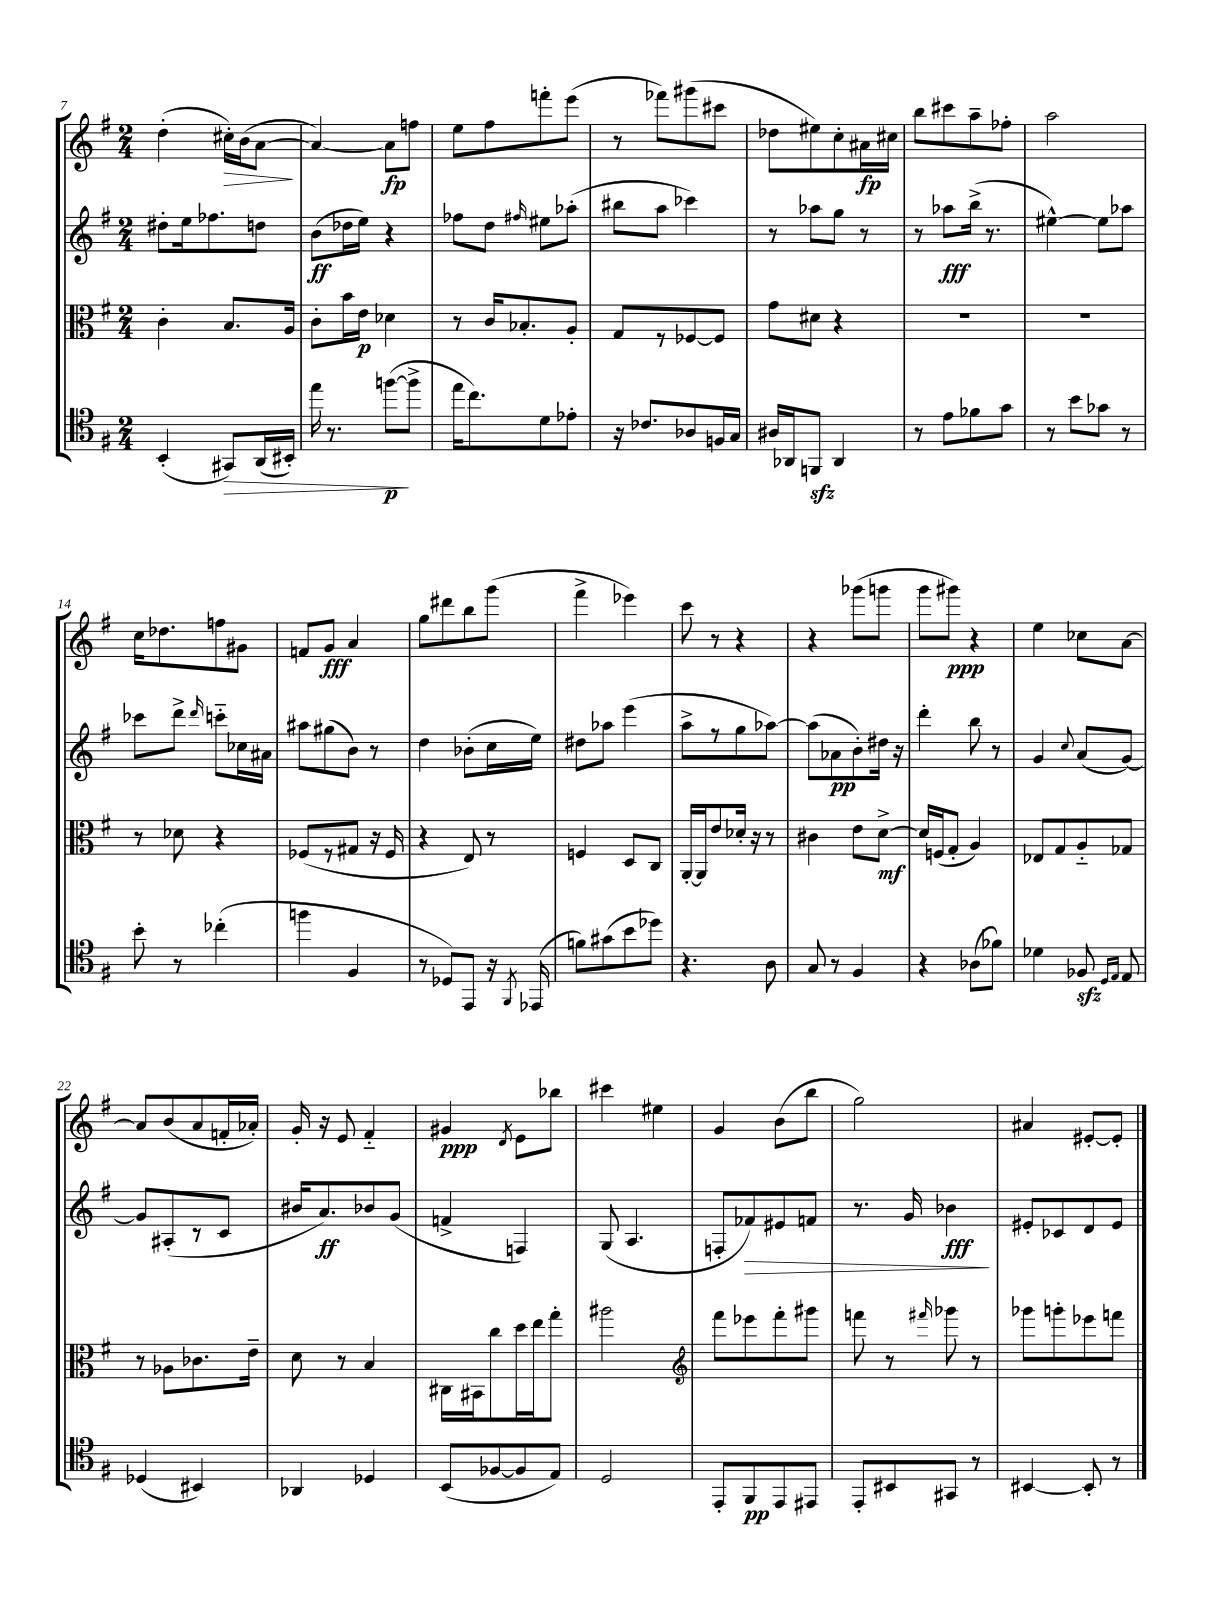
<<
\new StaffGroup <<
\new Staff = "s0" {
    \clef treble \key g \major \numericTimeSignature \time 2/4
    \autoBeamOff d''4-.( cis''16[-.\>) b'16( a'8]~\! |
    a'4~) a'8[\fp f''8] |
    e''8[ fis''8 f'''8-. e'''8]( |
    r8 fes'''8[) gis'''8( cis'''8] |
    des''8[ eis''8) c''8-. ais'16\fp cis''16] |
    b''8[ cis'''8 a''8-- fes''8]-. |
    a''2 |
    c''16[ des''8. f''8 gis'8] |
    f'8[ g'8]\fff a'4 |
    g''8[ dis'''8 b''8 g'''8]( |
    fis'''4-> ees'''4) |
    c'''8 r8 r4 |
    r4 ges'''8[( g'''8] |
    g'''8[ gis'''8]\ppp) r4 |
    e''4 ces''8[ a'8]~ |
    a'8[ b'8( a'8 f'16-. aes'16]-.) |
    g'16-. r16 e'8 fis'4-_ |
    gis'4\ppp \acciaccatura { d'8 } e'8[ bes''8] |
    cis'''4 eis''4 |
    g'4 b'8[( b''8] |
    g''2) |
    ais'4 eis'8[~-. eis'8]-. \bar "|." |
}
\new Staff = "s1" {
    \clef treble \key g \major \numericTimeSignature \time 2/4
    \autoBeamOff dis''8[-. e''16 fes''8. d''8] |
    b'8[\ff( des''16 e''16]) r4 |
    fes''8[ d''8] \grace { fis''16 } eis''8[ aes''8]-.( |
    bis''8[ a''8] ces'''4) |
    r8 aes''8[ g''8] r8 |
    r8 aes''8[\fff b''16]->( r8. |
    eis''4~-^) eis''8[ aes''8] |
    ces'''8[ d'''8]-> \grace { d'''16 } c'''8[-_ ces''16 ais'16] |
    ais''8[ gis''8( b'8]) r8 |
    d''4 bes'8[-.( c''16 e''16]) |
    dis''8[ aes''8] e'''4( |
    a''8[-> r8 g''8 aes''8]~) |
    aes''8[( aes'8\pp b'8-.) dis''16] r16 |
    d'''4-. b''8 r8 |
    g'4 \appoggiatura { c''8 } a'8[( g'8]~) |
    g'8[ ais8-.( r8 c'8] |
    bis'16[ a'8.\ff) bes'8 g'8]( |
    f'4-> f4) |
    g8( a4. |
    f8[-. fes'8\>) eis'8 f'8] |
    r8. g'16 bes'4\fff\! |
    eis'8[-. ces'8 d'8 eis'8] \bar "|." |
}
\new Staff = "s2" {
    \clef alto \key g \major \numericTimeSignature \time 2/4
    \autoBeamOff c'4-. b8.[ a16] |
    c'8[-. b'16 e'16]\p des'4 |
    r8 c'16[ bes8.-. a8]-. |
    g8[ r8 fes8~ fes8] |
    g'8[ dis'8] r4 |
    R2 |
    R2 |
    r8 des'8 r4 |
    fes8[( r8 gis8] r16 fes16 |
    r4 e8) r8 |
    f4 d8[ c8] |
    a,16[~-. a,16 e'8 des'16]-. r16 r8 |
    cis'4 e'8[ d'8]~->\mf |
    d'16[ f16( g8]-. a4) |
    ees8[ g8 a8-_ ges8] |
    r8 aes8[ ces'8. e'16]-- |
    d'8 r8 b4 |
    cis16[ bis,16 c''8 d''16 e''16 g''8]-. |
    ais''2 |
    \clef treble fis'''8[ ees'''8 fis'''8-. gis'''8] |
    f'''8 r8 \grace { fis'''16 } ges'''8 r8 |
    ges'''8[ g'''8-. ees'''8 f'''8] \bar "|." |
}
\new Staff = "s3" {
    \clef tenor \key g \major \numericTimeSignature \time 2/4
    \autoBeamOff b,4-.( gis,8[\>) a,16( bis,16]-.) |
    e''16 r8. f''8[~\p\!( f''8]-> |
    e''16[ c''8.) d'8 ees'8]-. |
    r16 ces'8.[ aes8 f16 g16] |
    ais16[ aes,16 f,8]\sfz aes,4 |
    r8 e'8[ fes'8 g'8] |
    r8 b'8[ ges'8] r8 |
    b'8-. r8 ces''4-.( |
    f''4 fis4 |
    r8 des8[) e,8] r16 \acciaccatura { fis,8 } ees,16( |
    f'8[) gis'8( b'8 des''8]) |
    r4. a8 |
    g8 r8 fis4 |
    r4 aes8[( fes'8]) |
    des'4 fes8\sfz \grace { d16[ e16] } e8 |
    des4( bis,4) |
    aes,4 des4 |
    b,8[( fes8~ fes8 e8]) |
    d2 |
    e,8[-. fis,8\pp e,8 eis,8] |
    e,8[-. bis,8 gis,8] r8 |
    bis,4~ bis,8-. r8 \bar "|." |
}
>>
>>
\layout { \context { \Score currentBarNumber = #7 } }
